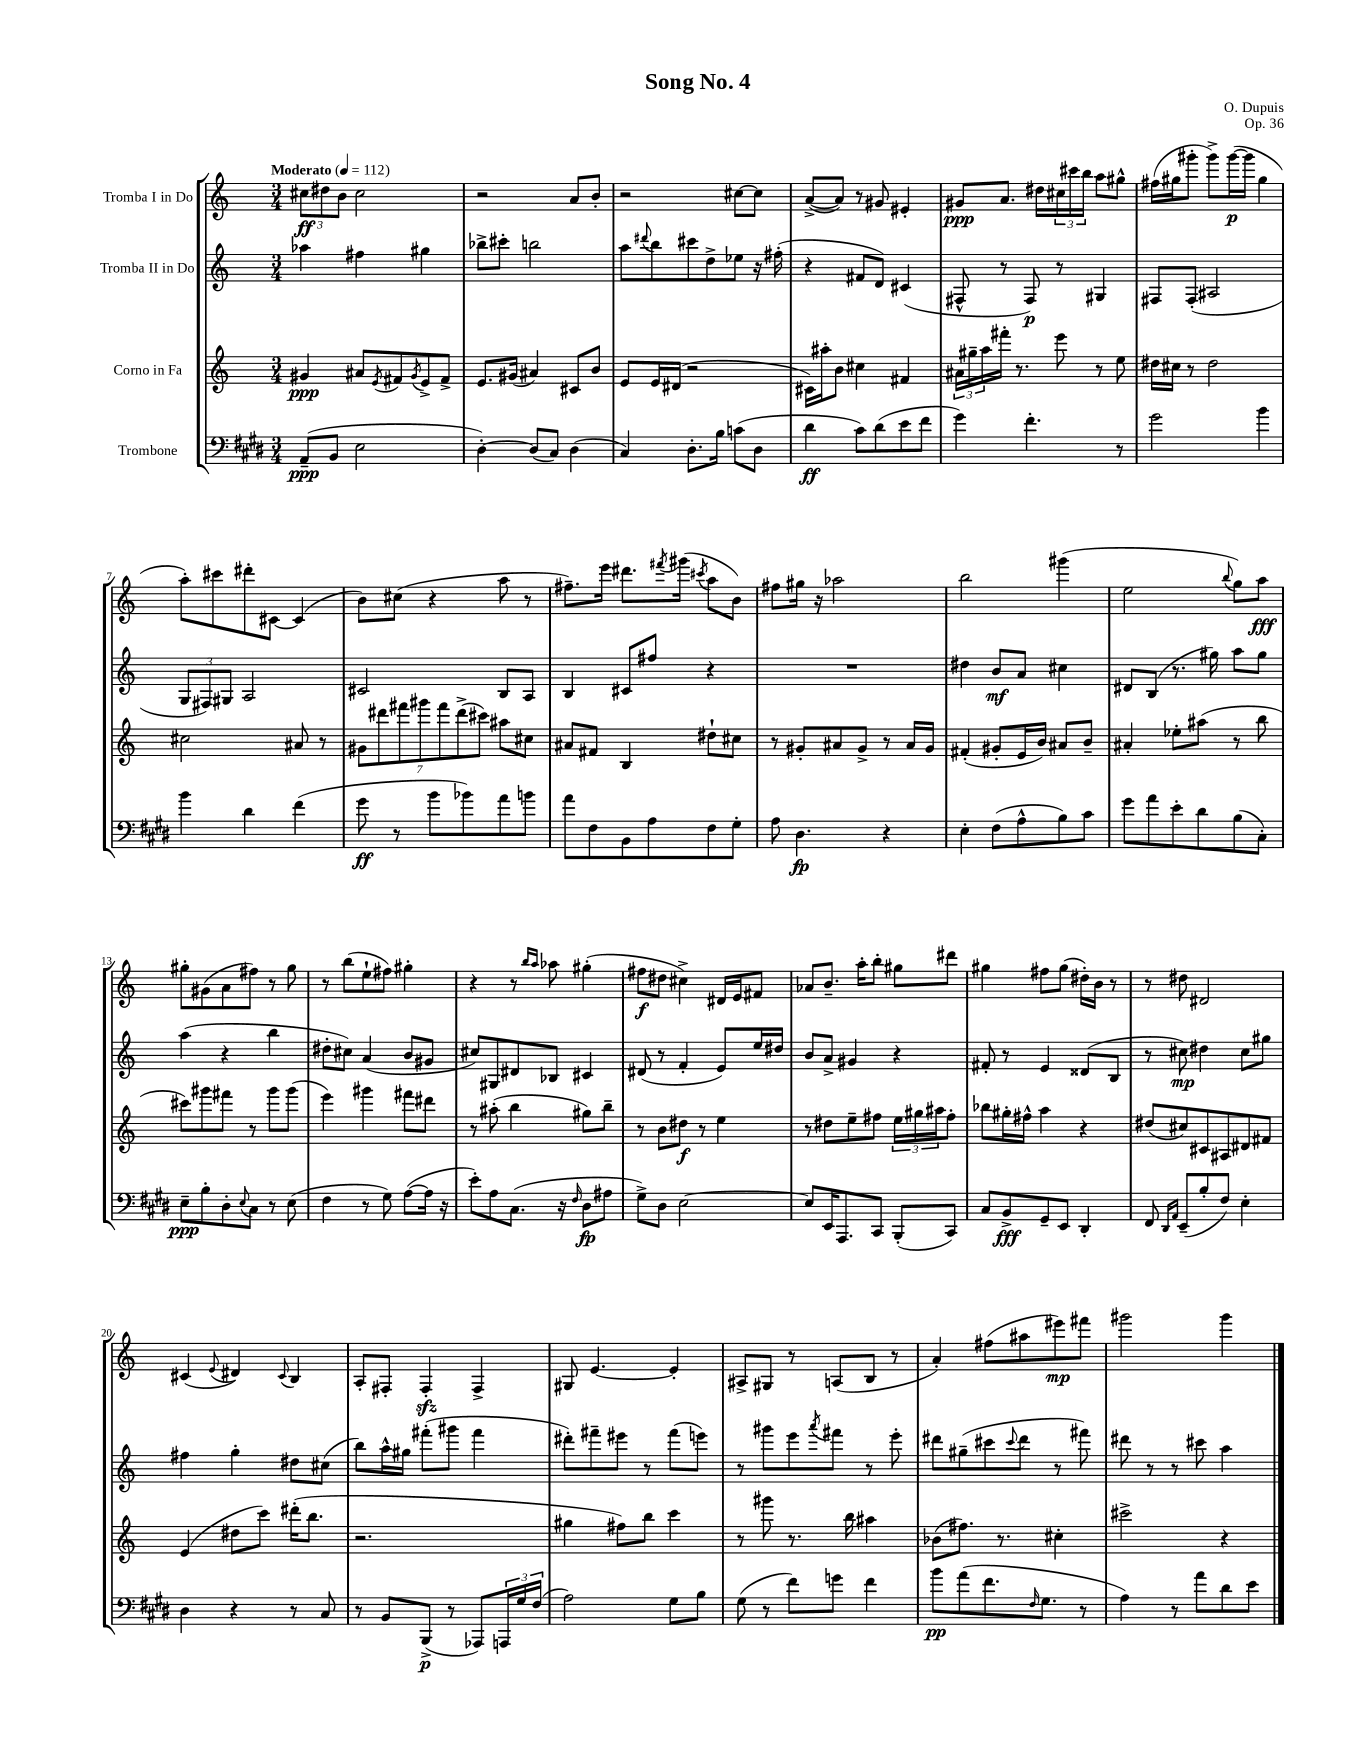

**kern	**kern	**kern	**kern
*staff4	*staff3	*staff2	*staff1
*clefF4	*clefG2	*clefG2	*clefG2
*k[f#c#g#d#]	*k[]	*k[]	*k[]
*M3/4	*M3/4	*M3/4	*M3/4
*MM112	*MM112	*MM112	*MM112
(8AA~	4g#	4aa-	12cc#
.	.	.	12dd#
8BB	.	.	.
.	.	.	12b
2E	8a#	4ff#	2cc#
.	8qe	.	.
.	8f#	.	.
.	8qg#	.	.
.	8e^	4gg#	.
.	8f#^	.	.
=	=	=	=
[4D#')	8.e	8bb-^	2r
.	.	8ccc#'	.
.	(16g#	.	.
(8D#]	4a#)	2bb	.
8C#)	.	.	.
(4D#	8c#	.	8a
.	8b	.	8b'
=	=	=	=
4C#)	8e	8aa	2r
.	.	8qqddd#	.
.	16e	8bb	.
.	(16d#	.	.
8.D#'	2r	8ccc#	.
.	.	8dd^	.
16B	.	.	.
(8c	.	8ee-	[8cc#
8D#	.	16r	8cc#]
.	.	(16ff#'	.
=	=	=	=
4d#	16c#)	4r	([8a^
.	16aa#'	.	.
.	8b	.	8a])
8c#)	4cc#	8f#	8r
(8d#	.	8d)	8g#
8e	4f#	(4c#	4e#'
8f#	.	.	.
=	=	=	=
4g#)	24a#	8F#^^	8g#
.	24gg#~	.	.
.	24aa	.	.
.	16fff#'	8r	8.a
.	8.r	.	.
4.f#'	.	8F#)	.
.	.	.	16dd#
.	8eee	8r	24cc#
.	.	.	24ccc#
.	.	.	24bb
.	8r	4G#	8aa
8r	8ee	.	8gg#^^
=	=	=	=
2g#	16dd#	8F#	(16ff#
.	16cc#	.	16gg#
.	8r	(8F#'	8ggg#'
.	2dd#	2A#	8ggg#^)
.	.	.	([16ggg#
.	.	.	16ggg#]
4b	.	.	4gg#
=	=	=	=
4b	2cc#	12G	8aa')
.	.	12F#)	.
.	.	.	8ccc#
.	.	12G#	.
4d#	.	2A	8ddd#'
.	.	.	[8c#
(4f#	8a#	.	(4c#]
.	8r	.	.
=	=	=	=
8g#	14g#	2c#	8b)
.	14ddd#	.	.
8r	.	.	(8cc#
.	14fff#	.	.
.	14ggg#	.	.
8b	.	.	4r
.	14fff#	.	.
.	(14ddd#^	.	.
8b-)	.	.	.
.	14ccc#)	.	.
8a	8aa#	8B	8aa
8b	8cc#	8A	8r
=	=	=	=
8a	8a#	4B	8.ff#~)
8F#	8f#	.	.
.	.	.	16eee
8BB	4B	8c#	8.ddd#
8A	.	8ff#	.
.	.	.	8qfff#
.	.	.	(16ggg#
.	.	.	8qccc#
8F#	8dd#`	4r	8aa
8G#'	8cc#	.	8b)
=	=	=	=
8A	8r	2.r	8ff#
4.D#	8g#'	.	16gg#
.	.	.	16r
.	8a#	.	2aa-
.	8g#^	.	.
4r	8r	.	.
.	16a#	.	.
.	16g#	.	.
=	=	=	=
4E'	(4f#'	4dd#	2bb
(8F#	8g#'	8b	.
8A^^	16e	8a	.
.	16b)	.	.
8B)	8a#	4cc#	(4ggg#
8c#	8b~	.	.
=	=	=	=
8g#	4a#'	8d#	2ee
8a	.	(8B	.
8e'	8ee-'	8.r	.
8d#	(8aa#	.	.
.	.	16gg#)	.
.	.	.	8qqbb
(8B	8r	8aa	8gg)
8C#')	8bb	8gg#	8aa
=	=	=	=
8E~	8ccc#)	(4aa	8gg#'
8B'	8ggg#	.	(8g#
8D#'	8fff#	4r	8a
8qqE	.	.	.
8C#	8r	.	8ff#)
8r	8ggg#	4bb	8r
(8E	(8ggg#	.	8gg#
=	=	=	=
4F#	4eee)	8dd#'	8r
.	.	8cc#)	(8bb
8r	4ggg#	(4a	8ee`
8G#)	.	.	8ff#)
([8A	8fff#	8b	4gg#'
16A]	8ddd#	8g#	.
16r	.	.	.
=	=	=	=
8e')	8r	8cc#)	4r
8A	(8aa#'	8G#	.
(8.C#	4bb	8d#	8r
.	.	.	16qqbb
.	.	.	16qqaa
.	.	8B-	8aa-
16r	.	.	.
16qqF#	.	.	.
8D#	8gg#)	4c#	(4gg#'
8A#	8bb~	.	.
=	=	=	=
8G#^)	8r	(8d#	8ff#
8D#	8b	8r	8dd#
[2E	8dd#	4f'	4cc#^)
.	8r	.	.
.	4ee	8e)	16d#
.	.	.	16e
.	.	16ee	8f#
.	.	16dd#	.
=	=	=	=
8E]	8r	8b	8a-
16EE	8dd#	8a^	8.b~
8.AAA	.	.	.
.	8ee~	4g#	.
.	.	.	16aa'
8CC#	8ff#	.	8bb'
(8BBB'	24ee	4r	8gg#
.	24gg#	.	.
.	24aa#	.	.
8CC#)	8ff#'	.	8ddd#
=	=	=	=
8C#	8bb-	8f#'	4gg#
8BB^	16gg#'	8r	.
.	16ff#^^	.	.
8GG#~	4aa	4e	8ff#
8EE	.	.	(8gg#
4DD#'	4r	(8d##	16dd#')
.	.	.	16b
.	.	8B	8r
=	=	=	=
8FF#	(8dd#	8r	8r
16qqDD#	.	.	.
16qqAA	.	.	.
(8EE~	8cc#)	8cc#)	8dd#
8B'	8c#	4dd#	2d#
8F#)	8A#	.	.
4E'	8d#	8cc#	.
.	8f#	8gg#	.
=	=	=	=
4D#	(4e	4ff#	(4c#
.	.	.	8qqe
4r	8dd#	4gg'	4d#)
.	8ccc)	.	.
.	.	.	8qqc#
8r	(16ddd#'	8dd#	4B
.	8.bb	.	.
8C#	.	(8cc#	.
=	=	=	=
8r	2.r	8bb)	8A'
8BB	.	16aa^^	8F#'
.	.	16gg#	.
(8BBB^	.	(8fff#'	4F#'
8r	.	8ggg#	.
8AAA-)	.	4fff#	4F#^
24AAA	.	.	.
24G#	.	.	.
(24F#	.	.	.
=	=	=	=
2A)	4gg#	8ddd#')	8G#
.	.	8fff#~	[4.e
.	8ff#)	8eee#	.
.	8bb	8r	.
8G#	4ccc	(8fff#	4e']
8B	.	8eee)	.
=	=	=	=
(8G#	8r	8r	8A#^
8r	8ggg#	8ggg#	8G#
8f#)	8.r	8eee	8r
.	.	8qaaa	.
8g	.	8fff#	(8A
.	16bb	.	.
4f#	4aa#	8r	8B
.	.	8eee'	8r
=	=	=	=
8b	(8b-	8ddd#	4a')
(8a	8.ff#)	(8gg#~	.
8.f#	.	8ccc#	(8ff#
.	8.r	.	.
.	.	8qqccc#	.
.	.	8ddd#	8aa#
16qqF#	.	.	.
8.G#	.	.	.
.	4cc#'	8r	8eee#)
8r	.	8fff#)	8fff#
=	=	=	=
4A)	2ccc#^	8ddd#	2ggg#
.	.	8r	.
8r	.	8r	.
8a	.	8ccc#	.
8d#	4r	4aa	4ggg#
8e	.	.	.
==	==	==	==
*-	*-	*-	*-
